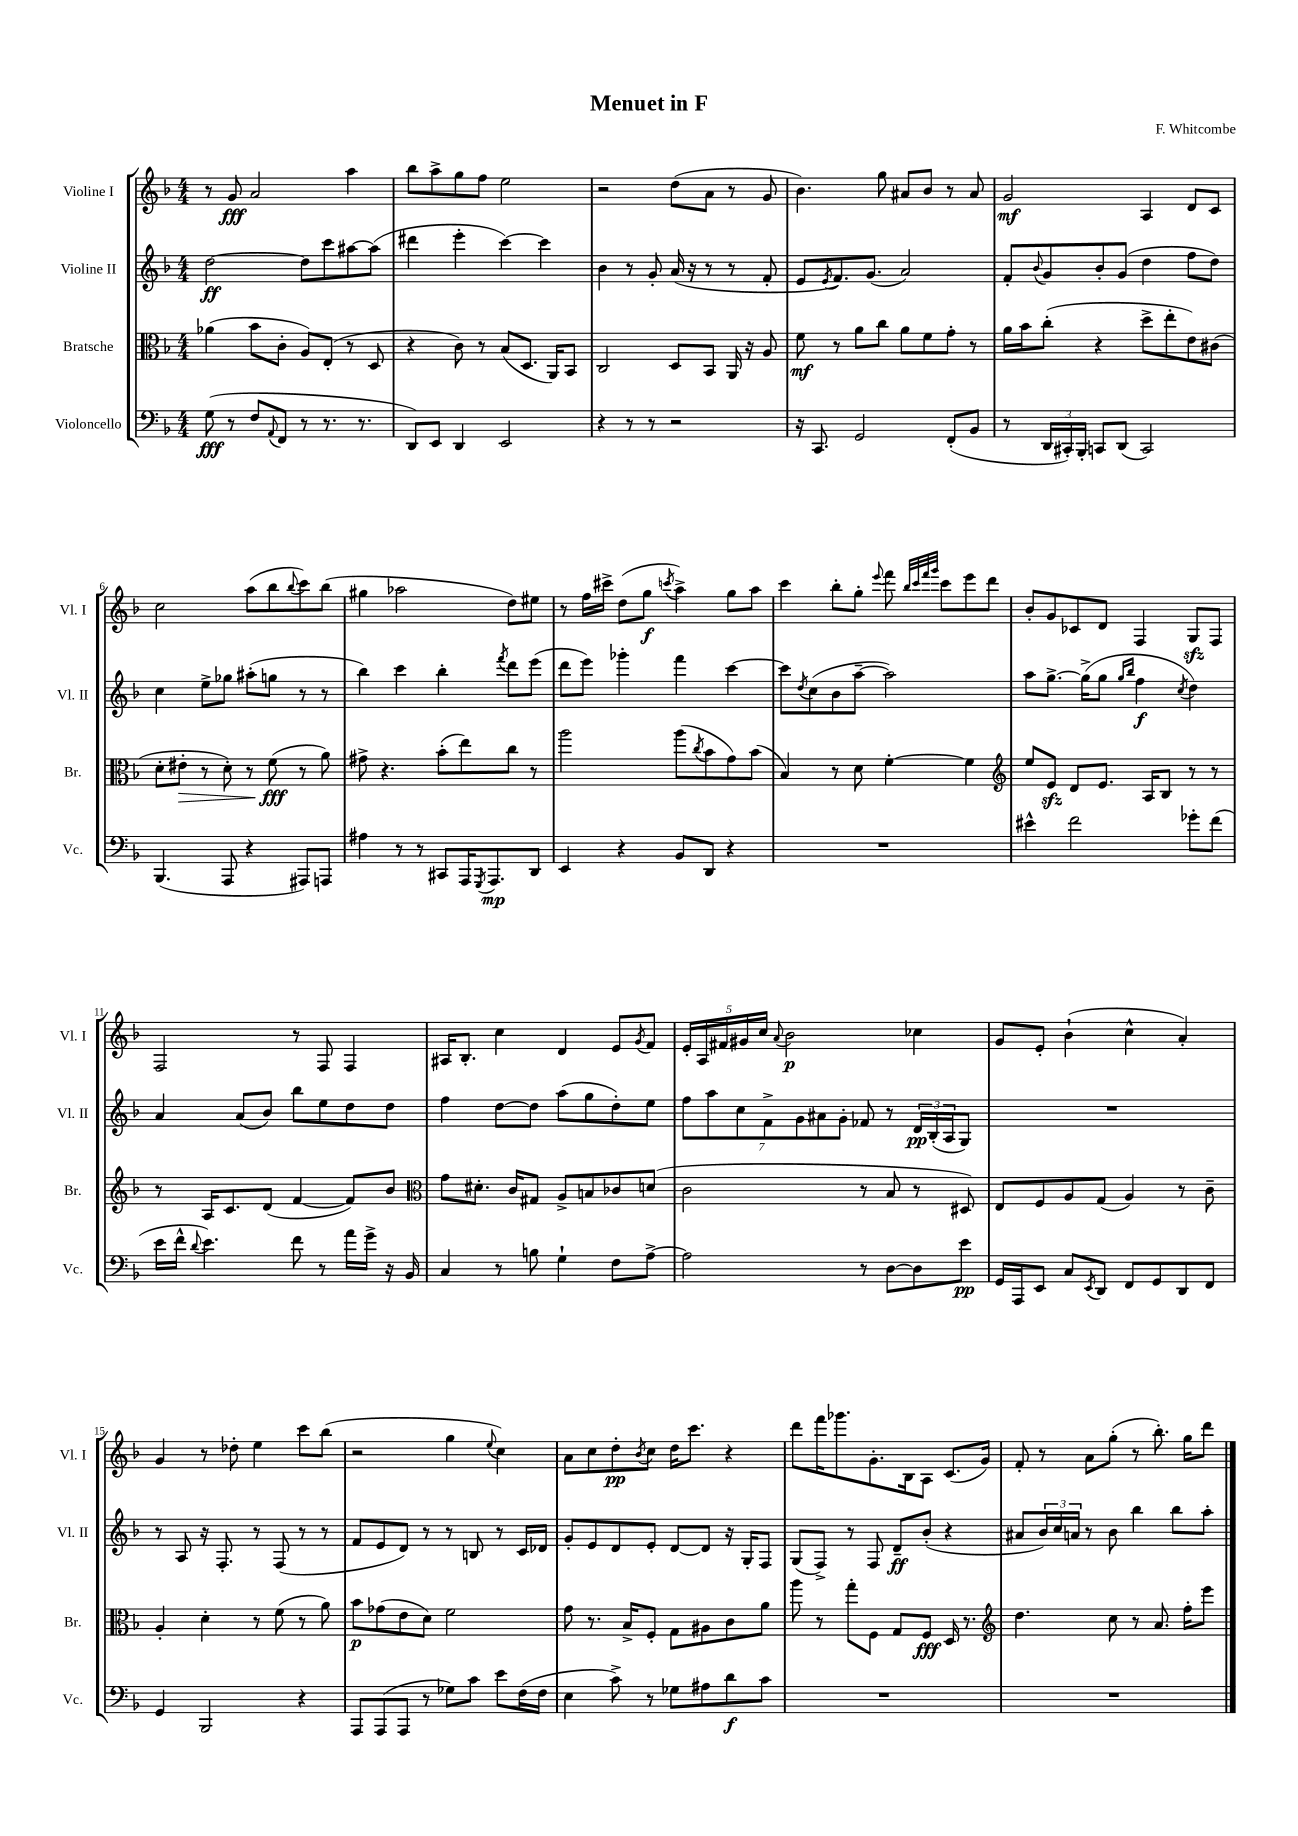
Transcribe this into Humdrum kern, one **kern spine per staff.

**kern	**kern	**kern	**kern
*staff4	*staff3	*staff2	*staff1
*clefF4	*clefC3	*clefG2	*clefG2
*k[b-]	*k[b-]	*k[b-]	*k[b-]
*M4/4	*M4/4	*M4/4	*M4/4
(8G\	(4a-\	[2dd\	8r
8r	.	.	8g/
8F/L	8b-\L	.	2a/
8qqAA/	.	.	.
8FF/J	8c'\J	.	.
8r	8A/L)	8dd\]L	.
8.r	(8E'/J	8ccc\	.
.	8r	[8aa#\	4aa\
8.r	.	.	.
.	8D/	(8aa#\]J	.
=	=	=	=
8DD/L)	4r	4ddd#\	8bb-\L
8EE/J	.	.	8aa^\
4DD/	8c\)	4eee'\	8gg\
.	8r	.	8ff\J
2EE/	(8B-/L	[4ccc\)	2ee\
.	8.D/J	.	.
.	.	4ccc\]	.
.	16AA/LK)	.	.
.	8BB-/J	.	.
=	=	=	=
4r	2C/	4b-\	2r
8r	.	8r	.
8r	.	8g'/	.
2r	8D/L	(16a/	(8dd\L
.	.	16r	.
.	8BB-/J	8r	8a\J
.	16AA/	8r	8r
.	16r	.	.
.	8A/	8f'/	8g/
=	=	=	=
16r	8f\	8e/L	4.b-\)
8.CC/	.	.	.
.	.	8qe/	.
.	8r	8.f/)	.
2GG/	8a\L	.	.
.	.	(8.g/J	.
.	8cc\J	.	8gg\
.	8a\L	2a/)	8a#/L
.	8f\	.	8b-/J
(8FF'/L	8g'\J	.	8r
8BB-/J	8r	.	8a#/
=	=	=	=
8r	16a\LL	8f'/L	2g/
.	16b-\J	.	.
.	.	8qqb-/	.
24DD/LL	(8cc'\J	8g/	.
24CC#'/)	.	.	.
24BBB-'/JJ	.	.	.
8CC/L	4r	8b-'/	.
(8DD/J	.	(8g/J	.
2CC/)	8dd^\L	4dd\	4A/
.	8ee'\	.	.
.	8e\)	8ff\L	8d/L
.	(8c#\J	8dd\J)	8c/J
=	=	=	=
(4.BBB-/	8d'\L	4cc\	2cc\
.	8e#'\J	.	.
.	8r	8ee^\L	.
8AAA/	8d'\)	8gg-\J	.
4r	8r	(8aa#'\L	(8aa\L
.	(8f\	8gg\J	8bb-\
.	.	.	8qqbb-/
8AAA#/L)	8r	8r	8ccc\)
8AAA/J	8a\)	8r	(8bb-\J
=	=	=	=
4A#\	8g#^\	4bb-\)	4gg#\
.	4.r	.	.
8r	.	4ccc\	2aa-\
8r	.	.	.
8CC#/L	(8b-'\L	4bb-'\	.
16AAA/K	8ee\)	.	.
8qGGG/	.	.	.
8.AAA/	.	.	.
.	.	8qfff/	.
.	8cc\J	8ddd\L	8dd\L)
8DD/J	8r	(8eee\J	8ee#\J
=	=	=	=
4EE/	2aa\	8ddd\L	8r
.	.	8eee\J)	16ff\LL
.	.	.	16ccc#^\JJ
4r	.	4ggg-'\	(8dd\L
.	.	.	8gg\J
.	.	.	8qccc/
8BB-/L	(8aa\L	4fff\	4aa^\)
.	8qcc/	.	.
8DD/J	8b-\	.	.
4r	8g\)	[4ccc\	8gg\L
.	(8b-\J	.	8aa\J
=	=	=	=
1r	4B-/)	8ccc\]L	4ccc\
.	.	8qdd/	.
.	.	(8cc\	.
.	8r	8b-\	8bb-'\L
.	8d\	[8aa~\J	8gg'\J
.	.	.	8qqeee/
.	[4f'\	2aa\])	8fff\
.	.	.	32qqbb-/LLL
.	.	.	32qqccc/
.	.	.	32qqfff/
.	.	.	32qqggg/JJJ
.	.	.	8ccc\L
.	4f\]	.	8eee\
.	.	.	8ddd\J
=	=	=	=
*	*clefG2	*	*
4e#^^\	8ee/L	8aa\L	8b-'/L
.	8e/J	[8.gg^\J	8g/
2f\	8d/L	.	8c-/
.	.	(16gg^\]LK	.
.	8.e/J	8gg\J	8d/J
.	.	16qqgg/LL	.
.	.	16qqbb-/JJ	.
.	.	4ff\	4F/
.	16A/LK	.	.
.	8B-/J	.	.
.	.	8qcc/	.
8g-'\L	8r	4dd\)	8G/L
(8f\J	8r	.	8F/J
=	=	=	=
16e\LL	8r	4a/	2F/
16f^^\JJ	.	.	.
8qqd/	.	.	.
4.e\)	16A/LK	.	.
.	8.c/	.	.
.	.	(8a/L	.
.	(8d/J	8b-/J)	.
8f\	[4f/	8bb-\L	8r
8r	.	8ee\	8F/
16a\LL	8f/]L)	8dd\	4F/
16g^\JJ	.	.	.
16r	8b-/J	8dd\J	.
16BB-/	.	.	.
=	=	=	=
*	*clefC3	*	*
4C/	8g\L	4ff\	16A#/LK
.	.	.	8.B-'/J
.	8.d#'\J	.	.
8r	.	[8dd\L	4cc\
.	16c/LK	.	.
8B\	8G#/J	8dd\]J	.
4G`\	8A^/L	(8aa\L	4d/
.	8B/	8gg\	.
8F\L	8c-/	8dd'\)	8e/L
.	.	.	8qg/
[8A^\J	(8d/J	8ee\J	8f/J
=	=	=	=
2A\]	2c\	14ff\L	20e'/LL
.	.	.	20A/
.	.	14aa\	.
.	.	.	20f#/
.	.	14cc\	.
.	.	.	20g#/
.	.	.	20cc/JJ
.	.	14f^\	.
.	.	.	8qqa/
.	.	.	2b-\
.	.	14g\	.
.	.	14a#\	.
.	.	14g'\J	.
8r	8r	8f-/	.
[8D\L	8B-/	8r	.
8D\]	8r	24d/LL	4cc-\
.	.	(24B-'/	.
.	.	24A/J	.
8e\J	8D#/)	8G/J)	.
=	=	=	=
16GG/LL	8E/L	1r	8g/L
16AAA/J	.	.	.
8EE/J	8F/	.	8e'/J
8C/L	8A/	.	(4b-`\
8qEE/	.	.	.
8DD/J	(8G/J	.	.
8FF/L	4A/)	.	4cc^^\
8GG/	.	.	.
8DD/	8r	.	4a'/)
8FF/J	8c~\	.	.
=	=	=	=
4GG/	4A'/	8r	4g/
.	.	8A/	.
2BBB-/	4d'\	16r	8r
.	.	8.F'/	.
.	.	.	8dd-'\
.	8r	8r	4ee\
.	(8f\	(8F/	.
4r	8r	8r	8ccc\L
.	8a\)	8r	(8bb-\J
=	=	=	=
8AAA/L	8b-\L	8f/L	2r
(8AAA/	(8g-\	8e/	.
8AAA/J	8e\	8d/J)	.
8r	8d\J)	8r	.
8G-\L)	2f\	8r	4gg\
8c\J	.	8B/	.
.	.	.	8qqee/
8e\L	.	8r	4cc\)
(16F\L	.	16c/LL	.
16F\JJ	.	16d-/JJ	.
=	=	=	=
4E\	8g\	8g'/L	8a\L
.	8.r	8e/	8cc\
8c^\)	.	8d/	8dd'\
.	16B-^/LK	.	.
.	.	.	8qb-/
8r	8F'/J	8e'/J	8cc\J
8G-\L	8G\L	[8d/L	16dd\LK
.	.	.	8.ccc\J
8A#\	8A#\	8d/]J	.
8d\	8c\	16r	4r
.	.	16G'/LK	.
8c\J	8a\J	8F/J	.
=	=	=	=
1r	8aa\	(8G/L	8ddd\L
.	8r	8F^/J)	16fff\K
.	.	.	8.ggg-\
.	8gg'\L	8r	.
.	8F\J	8F/	8.g'\
.	8G/L	8d~/L	.
.	.	.	16B-\k
.	8F/J	(8b-'/J	8A\J
.	16D/	4r	(8.c/L
.	8.r	.	.
.	.	.	16g/Jk)
=	=	=	=
*	*clefG2	*	*
1r	4.dd\	8a#/L	8f'/
.	.	24b-/L)	8r
.	.	24cc/	.
.	.	24a/JJ	.
.	.	8r	8a\L
.	8cc\	8b-\	(8gg'\J
.	8r	4bb-\	8r
.	8.a/	.	8.bb-'\)
.	.	8bb-\L	.
.	16ff'\LK	.	16gg\LK
.	8eee\J	8aa'\J	8ddd\J
==	==	==	==
*-	*-	*-	*-
